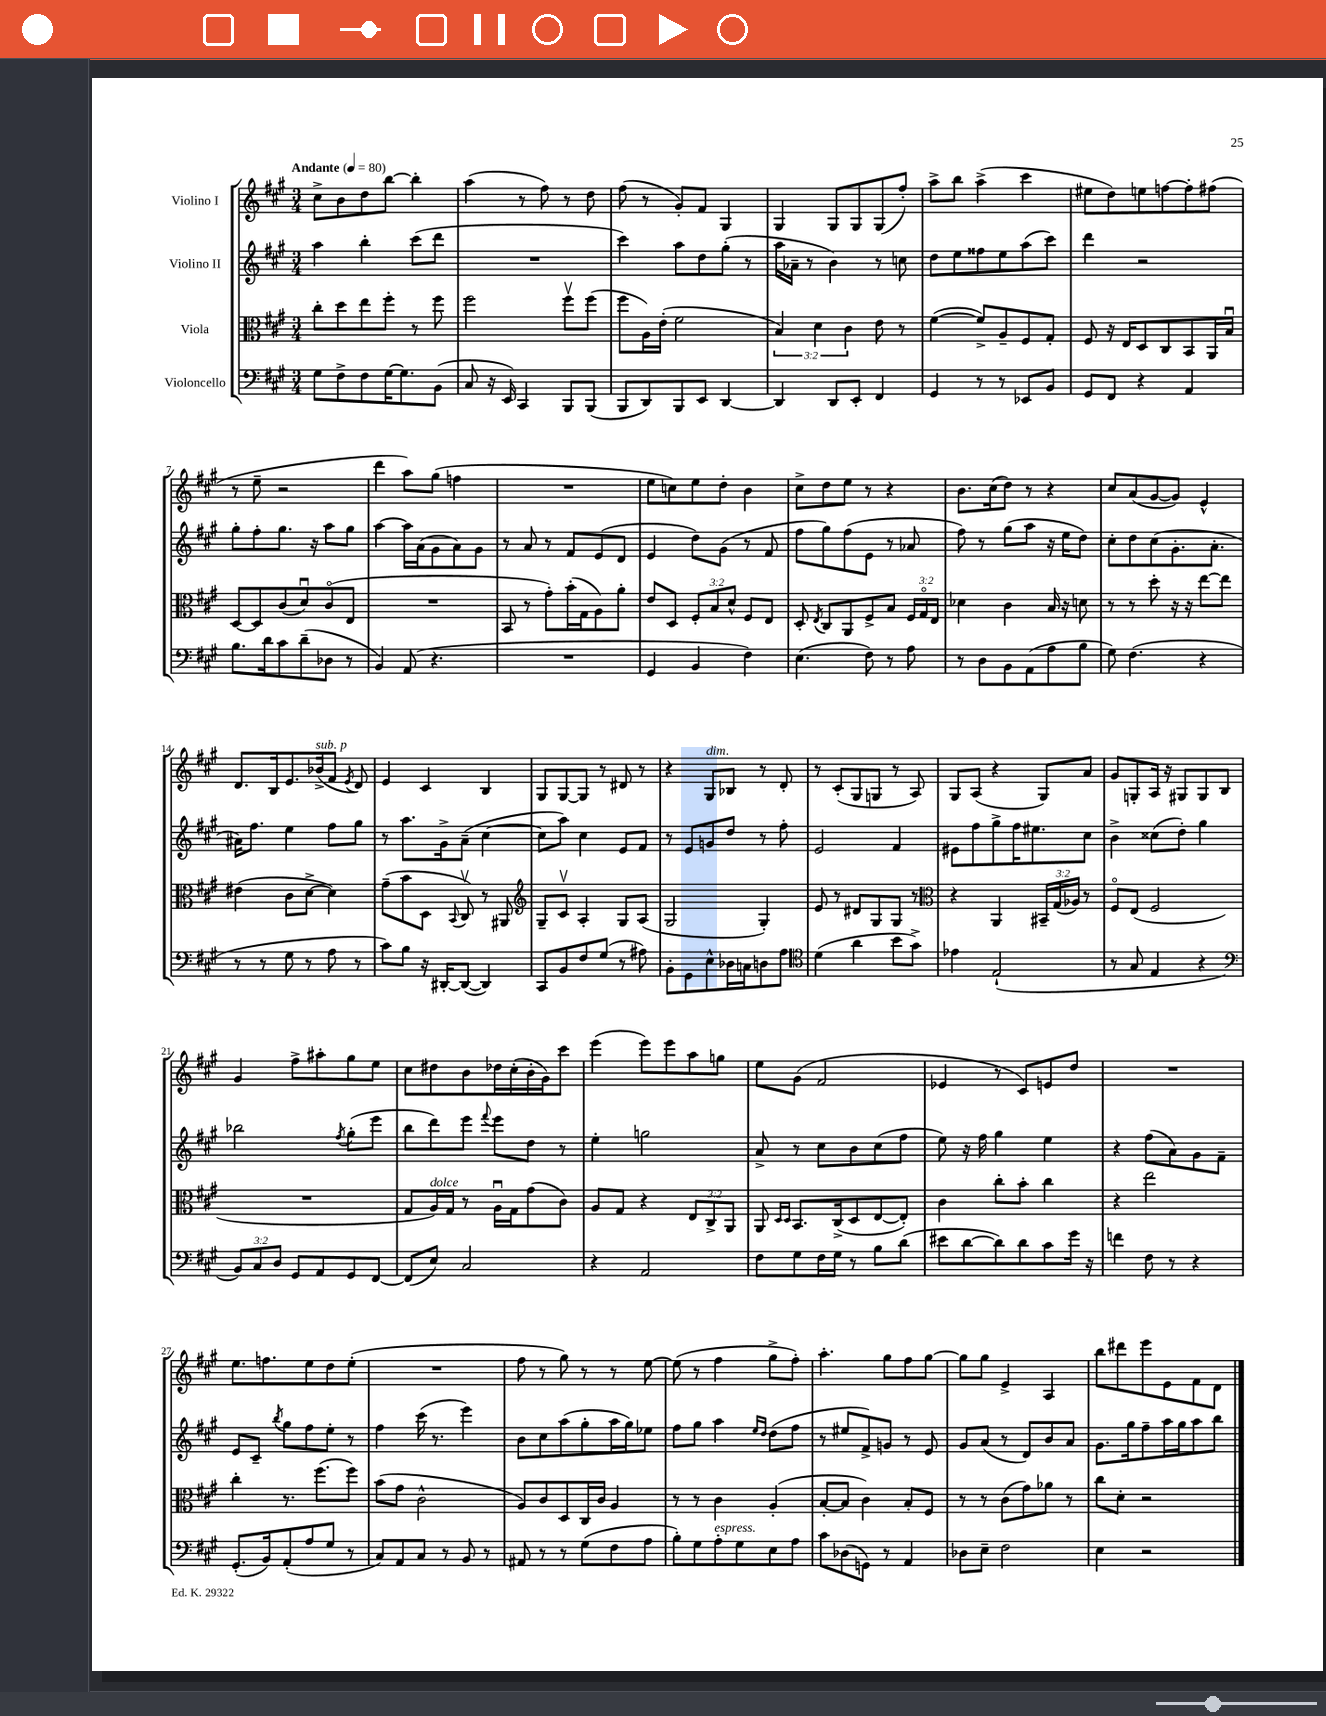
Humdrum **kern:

**kern	**kern	**kern	**kern
*staff4	*staff3	*staff2	*staff1
*clefF4	*clefC3	*clefG2	*clefG2
*k[f#c#g#]	*k[f#c#g#]	*k[f#c#g#]	*k[f#c#g#]
*M3/4	*M3/4	*M3/4	*M3/4
*MM80	*MM80	*MM80	*MM80
8G#	8cc#'	4aa	8cc#^
8F#^	8dd	.	8b
8F#	8ee	4bb'	8dd
[16G#	8ff#'	.	[8bb
8.G#]	.	.	.
.	8r	(8ccc#	4bb']
(8BB	8ff#	8ddd	.
=	=	=	=
8C#	2ff#	2.r	(4aa
16r	.	.	.
16EE)	.	.	.
4CC#	.	.	8r
.	.	.	8ff#)
8BBB	8ff#v	.	8r
(8BBB	(8ff#	.	8dd
=	=	=	=
8BBB	8ff#	4ccc#)	(8ff#
8DD)	16A)	.	8r
.	(16e'	.	.
8BBB	2f#	8aa	8g#')
8EE	.	8dd	8f#
[4DD	.	(8gg#'	4G#
.	.	8r	.
=	=	=	=
4DD]	6B)	16aa	4G#
.	.	16a-~	.
.	.	8r	.
.	6d	.	.
8DD	.	4b)	8G#
.	6c#	.	.
8EE'	.	.	8G#
4FF#	8e	8r	(8G#
.	8r	8cc	8ff#')
=	=	=	=
4GG#	([4f#	8dd	8aa^
.	.	8ee	8bb
8r	8f#^])	8ff##	(4aa^
8r	8A~	8ee	.
8EE-	8F#	(8aa	4ccc#
8BB	8G#'	8ccc#)	.
=	=	=	=
8GG#	8F#	4ddd	8ee#
8FF#	16r	.	8dd)
.	16E	.	.
4r	8D	2r	8ee
.	8C#	.	[8ff
4AA	8BB	.	8ff']
.	16AA	.	(8ff#
.	16Bu	.	.
=	=	=	=
8.B	[8D	8gg#'	8r
.	8D]	8ff#'	8ee~
16d	.	.	.
8c#	(8c#	8.gg#	2r
(8d~	8du)	.	.
.	.	16r	.
8D-	(8c#o	8aa	.
8r	8E	8gg#	.
=	=	=	=
4BB)	2.r	[4aa	4ddd
(8AA	.	16aa]	8aa)
.	.	(16a	.
4.r	.	8g#	(8gg#
.	.	8a)	4ff
.	.	8g#	.
=	=	=	=
2.r	8BB	8r	2.r
.	8r	8a	.
.	8g#')	8r	.
.	(16b'	8f#	.
.	16G#	.	.
.	8A)	(8e	.
.	8a'	8d	.
=	=	=	=
4GG#	8e	4e	8ee
.	8D	.	8cc)
4BB	12F#'	8dd)	8ee
.	12B	.	.
.	.	(8g#	8dd'
.	12d^^	.	.
4F#)	8F#	8r	4b
.	8E	8f#	.
=	=	=	=
(4.E	8D'	8ff#	8cc#^
.	8qE	.	.
.	8C#	8gg#)	8dd
.	8AA	(8ff#	8ee
8F#)	8F#^	8e	8r
8r	8B	8r	4r
8A	24F#	8a-	.
.	24G#o	.	.
.	24E	.	.
=	=	=	=
8r	4d-	8ff#)	8.b
8D	.	8r	.
.	.	.	(16cc#
8BB	4c#	(8gg#	8dd)
(8AA	.	8aa	8r
8A	16B	16r	4r
.	16r	16ee	.
8B	8d	8dd)	.
=	=	=	=
8G#)	8r	8cc#'	8cc#
(4.F#	8r	8dd	(8a
.	8dd'	(8cc#	[8g#
.	16r	8.g#'	8g#])
.	16r	.	.
4r	[8ee	.	4e^^
.	.	8.a'	.
.	8ee]	.	.
=	=	=	=
8r	(4e#	16a#)	8.d
.	.	8.ff#	.
8r	.	.	.
.	.	.	16B
8G#	8c#	4ee	8.e
8r	[8d^	.	.
.	.	.	(16b-^
8A	4d])	8ff#	8f#
.	.	.	8qe
8r	.	8gg#	8d)
=	=	=	=
8c#)	(8g#~	8r	4e
8B	8b	8.aa	.
16r	8D	.	4c#
[16DD#'	.	16g#^	.
.	8qqBB	.	.
(8DD#_	8C#v)	(8a~	.
4DD#])	8r	[4cc#	4B
.	8AA#	.	.
=	=	=	=
*	*clefG2	*	*
8CC#	8G#~	8cc#]	8G#
8BB	8c#v	8aa)	[8G#
8F#	4A'	4cc#	8G#]
(8G#	.	.	8r
8r	8G#	8e	8d#
8A#)	(8A	8f#	8r
=	=	=	=
8BB'	2G#	8r	4r
8GG#	.	8e	.
8E^^	.	8g	8G#
16D-	.	8dd	8B-
16C	.	.	.
8D	4G#')	8r	8r
8A	.	8ff#'	8d'
=	=	=	=
*clefC4	*	*	*
(4d	8e	2e	8r
.	8r	.	(8c#'
4a	8d#	.	8G#
.	8G#	.	8G
8b	8G#	4f#	8r
8g#^)	8r	.	8A)
=	=	=	=
*	*clefC3	*	*
4e-	4r	8e#	8G#
.	.	8ff#	(8A
(2E`	4AA	8gg#^	4r
.	.	16ff#	.
.	.	8.ee#	.
.	24BB#~	.	8G#)
.	(24G#	.	.
.	24A-)	.	.
.	8r	8cc#	8a
=	=	=	=
8r	8F#o	4b^	8g#
8G#	(8E	.	8G'
4E	2F#	(8cc##	16A
.	.	.	16r
.	.	8dd')	8G#
4r	.	4gg#	8G#
.	.	.	8B
=	=	=	=
*clefF4	*	*	*
12BB)	2.r	2bb-	4g#
12C#	.	.	.
12D	.	.	.
8GG#	.	.	8ff#^
8AA	.	.	8aa#'
.	.	8qff#	.
8GG#	.	(8gg#'	8gg#
[8FF#	.	8eee	8ee
=	=	=	=
(8FF#]	8G#	8bb	8cc#
8E)	16A)	8ddd)	8dd#
.	16G#	.	.
2C#	8r	8eee	8b
.	.	8qqfff#	.
.	16Au	8eee	16dd-
.	16G#	.	(16cc#'
.	(8g#	8dd	16b'
.	.	.	16g#)
.	8c#)	8r	8ccc#
=	=	=	=
4r	8A	4ee'	(4eee
.	8G#	.	.
2AA	4r	2gg	8eee)
.	.	.	8eee
.	12E	.	8aa
.	12C#^	.	.
.	.	.	8gg
.	12AA	.	.
=	=	=	=
8F#	8AA	8a^	8ee
.	16qqD	.	.
.	16qqD	.	.
8G#	8.BB	8r	(8g#
16F#	.	8cc#	2f#
16G#	(16C#^	.	.
8r	8D	8b	.
8B	[8E	(8cc#	.
(8d	8E'])	8ff#	.
=	=	=	=
8e#	4c#	8ee)	4e-
[8d	.	16r	.
.	.	16ff#	.
8d])	8cc#'	4gg#	8r
8d	8b'	.	8c#)
8c#	4cc#	4ee	8e
16g#	.	.	8dd
16r	.	.	.
=	=	=	=
4f	4r	4r	2.r
8F#	2ee	(8ff#	.
8r	.	8a)	.
4r	.	8g#	.
.	.	8f#~	.
=	=	=	=
(8.GG#'	4cc#'	8e	8.ee
.	.	8c#~	.
16BB)	.	.	8.ff
.	.	8qbb	.
(8AA'	8.r	8gg#	.
8A	.	8ff#	8ee
.	(8.ff#	.	.
8G#	.	8ee'	8dd
8r	8ff#)	8r	(8ee'
=	=	=	=
8C#)	(8b	4ff#	2.r
8AA	8g#	.	.
8C#	2c#^^	(16ccc#	.
.	.	8.r	.
8r	.	.	.
8BB	.	4eee)	.
8r	.	.	.
=	=	=	=
8AA#	8A)	8b	8ff#
8r	8c#	8cc#	8r
8r	8D	(8aa	8gg#)
(8G#	16C#	8gg#'	8r
.	16c#	.	.
8F#	4A	16aa	8r
.	.	16gg#)	.
8A	.	8ee-	[8ee
=	=	=	=
8B')	8r	8ff#	(8ee]
8G#	8r	8gg#	8r
8A'	4c#	4aa	4ff#
8G#	.	.	.
.	.	16qqee	.
.	.	16qqdd	.
8E	(4A'	(8dd	8gg#^
8A	.	8ff#	8ff#')
=	=	=	=
8c#	[8B'	8r	4.aa'
(8D-	8B]	8ee#	.
8GG)	4c#)	8f#^)	.
8r	.	8g	8gg#
4AA	8B'	8r	8ff#
.	8F#	8e	[8gg#
=	=	=	=
8D-	8r	8g#	8gg#]
8E~	8r	(8a	8gg#
2F#	(8c#	8r	4e^
.	8g#)	8d)	.
.	8a-	8b	4A
.	8r	8a	.
=	=	=	=
4E	8cc#	8.g#	8bb
.	8d'	.	8ddd#
.	.	16gg#	.
2r	2r	8ff#~	8eee
.	.	16aa	8e
.	.	16gg#	.
.	.	8aa	8f#
.	.	8bb	8d
==	==	==	==
*-	*-	*-	*-
